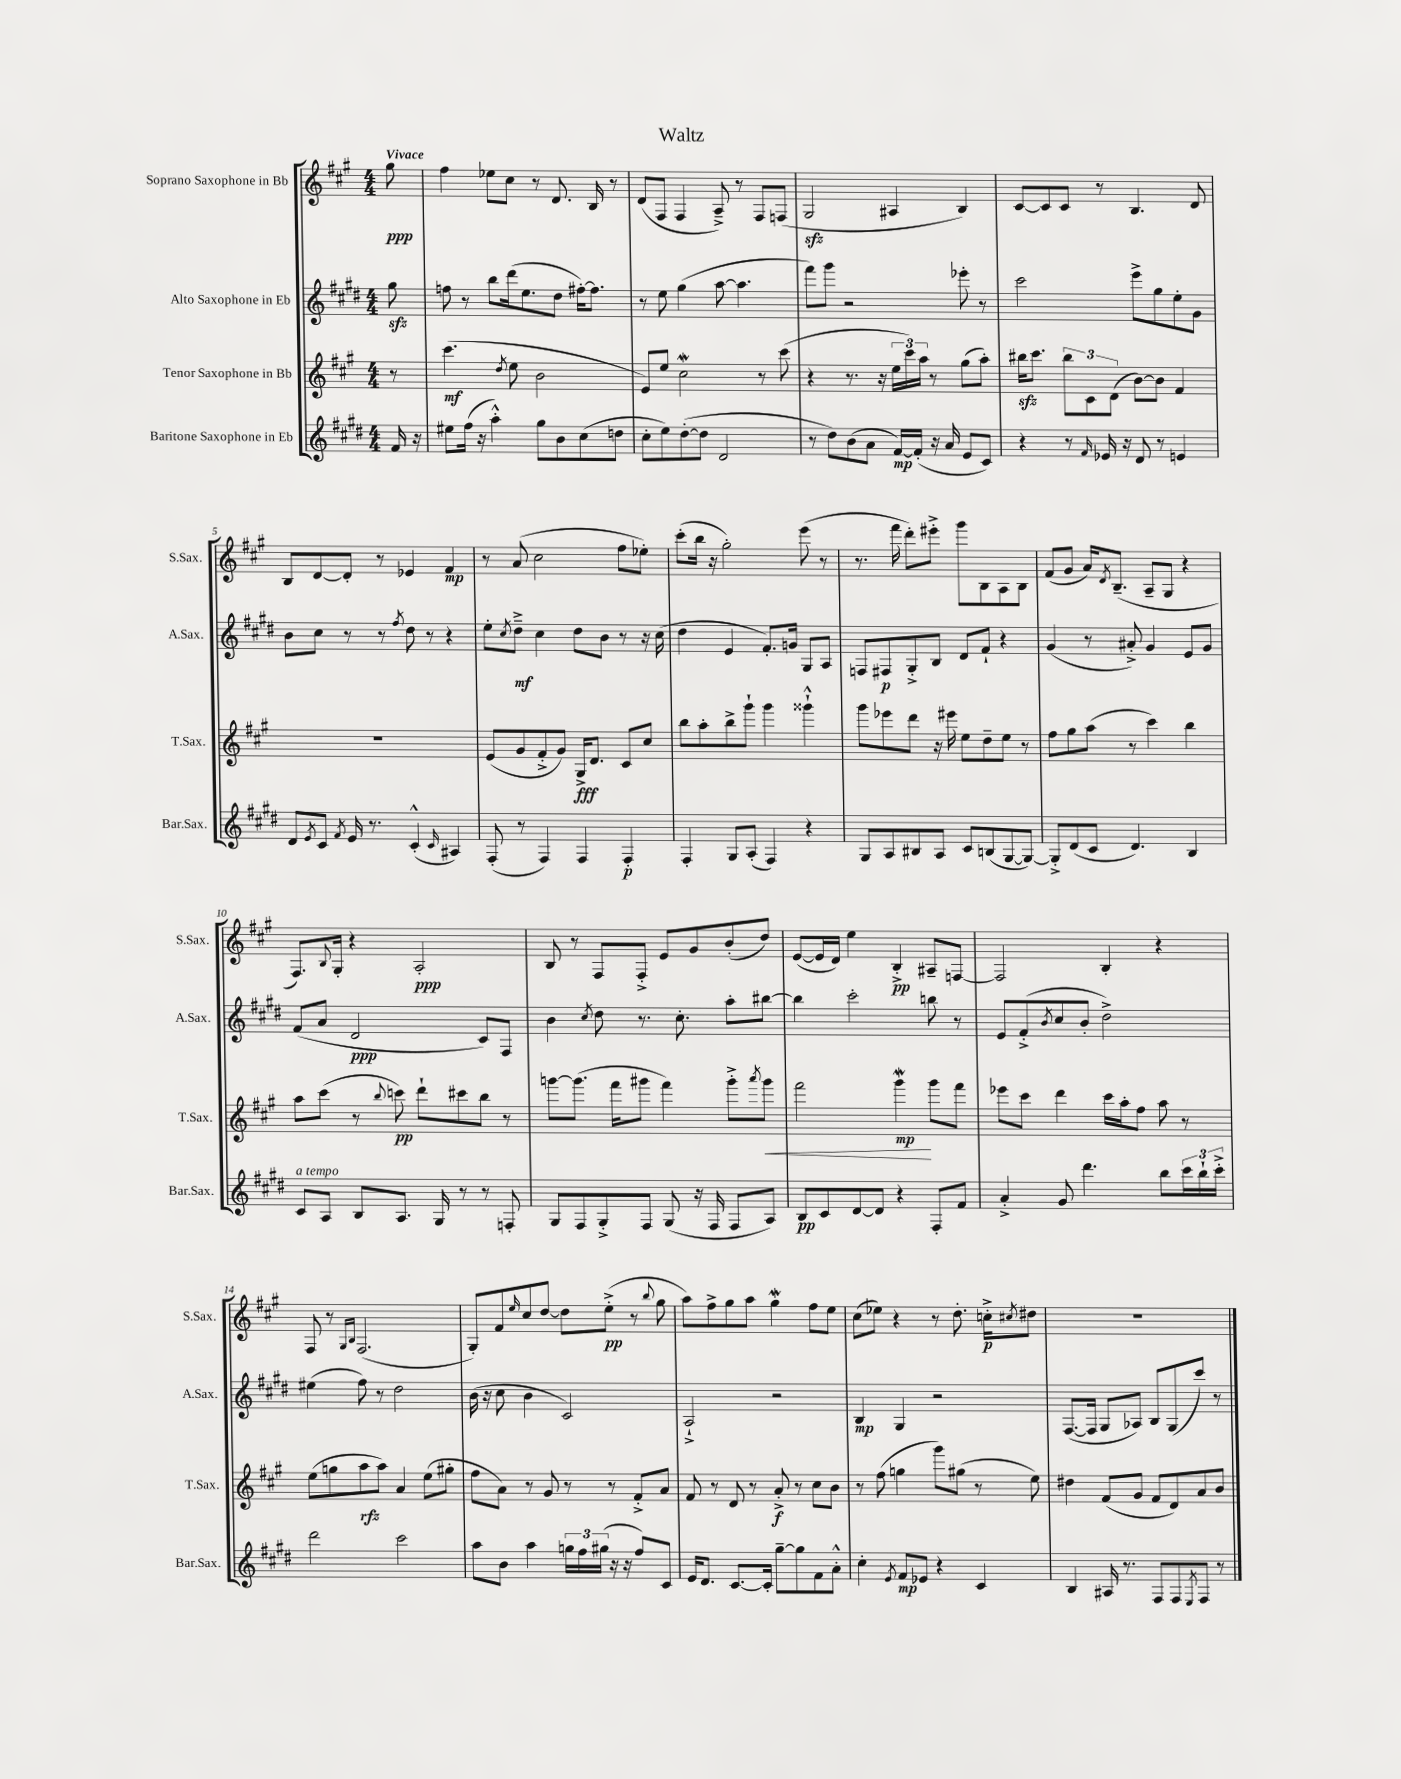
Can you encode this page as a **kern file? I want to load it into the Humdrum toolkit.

**kern	**kern	**kern	**kern
*staff4	*staff3	*staff2	*staff1
*clefG2	*clefG2	*clefG2	*clefG2
*k[f#c#g#d#]	*k[f#c#g#]	*k[f#c#g#d#]	*k[f#c#g#]
*M4/4	*M4/4	*M4/4	*M4/4
16f#	8r	8gg#	8gg#
16r	.	.	.
=	=	=	=
8ee#	(4.ccc#	8ff	4ff#
(16ff#	.	8r	.
16r	.	.	.
4aa'^^)	.	8bb	8ee-
.	8qdd	.	.
.	8ee	(16ddd#	8cc#
.	.	8.ee	.
8gg#	2b	.	8r
8b	.	8dd#	8.d
(8cc#	.	[16ff#')	.
.	.	8.ff#]	16B
8dd	.	.	8r
=	=	=	=
8cc#'	8e)	8r	(8d
8ee)	8ee	8ee	8F#
([8dd#'	2cc#	(4gg#	4F#
8dd#]	.	.	.
2d#	.	[8aa	8A~^)
.	.	4.aa]	8r
.	8r	.	8F#
.	(8ccc#	.	(8F
=	=	=	=
8r	4r	8fff#)	2G#
8dd#)	.	8ggg#	.
(8b	8.r	2r	.
8a	.	.	.
.	16r	.	.
[16f#)	24ee	.	4A#
.	24ccc#)	.	.
(16f#']	.	.	.
.	24aa	.	.
16r	8r	.	.
16a	.	.	.
8e	(8gg#	8eee-'	4B)
8c#)	8aa')	8r	.
=	=	=	=
4r	16bb#	2ccc#	[8c#
.	8.ccc#	.	.
.	.	.	8c#]
8r	12bb#	.	8c#
.	12c#	.	.
16qqf#	.	.	.
16e-	.	.	8r
.	(12d	.	.
16r	.	.	.
8d#	[8b)	8eee^	4.B
8r	8b]	8gg#	.
4e	4f#	8ee'	.
.	.	8g#	8d
=	=	=	=
8d#	1r	8b	8B
8qe	.	.	.
8c#	.	8cc#	[8d
8qf#	.	.	.
16e	.	8r	8d']
8.r	.	.	.
.	.	8r	8r
.	.	8qff#	.
(4c#'^^	.	8dd#	4e-
.	.	8r	.
16qqc#	.	.	.
4A#)	.	4r	4f#
=	=	=	=
(8F#'	(8e	8ee'	8r
.	.	8qcc#	.
8r	8g#	8dd#~^	(8a
4F#)	8f#'^	4cc#	2cc#
.	8g#)	.	.
4F#	16G#^	8dd#	.
.	8.d	.	.
.	.	8b	.
4F#'	8c#	8r	8ff#
.	8cc#	16r	8ee-')
.	.	(16cc#	.
=	=	=	=
4F#'	8bb	4dd#	(8ccc#'
.	8aa'	.	16bb
.	.	.	16r
8G#	8bb^	4e	2gg#')
(8A'	8ggg#`	.	.
4F#)	4ggg#	8.f#')	.
.	.	16g	.
4r	4ggg##`^^	8G#	(8eee
.	.	8A	8r
=	=	=	=
8G#	8ggg#	8F	8.r
8A	8eee-	8F#	.
.	.	.	16fff#
8B#	8ddd	8G#'^	8ddd')
8A	16r	8B	8eee#'^
.	16eee#	.	.
8c#	8ee	8d#	8ggg#
(8B	8dd~	8f#`	8B
[8G#	8ee	4r	8A
8G#_)	8r	.	8B
=	=	=	=
8G#'^]	8ff#	(4g#	(8f#
(8d#	8gg#	.	8g#
8c#	(8aa	8r	16a)
.	.	.	8qd
.	.	.	(8.B~
4.d#)	8r	8a#'^)	.
.	4ccc#)	4g#	8A~
.	.	.	8G#
4B	4bb	8e	4r
.	.	8g#	.
=	=	=	=
8c#	8aa	(8f#	8.F#)
8A	(8ccc#	8a	.
.	.	.	8qqB
.	.	.	16G#'
8B	8r	2d#	4r
.	8qqbb	.	.
8.A	8ccc)	.	.
.	8ddd`	.	2A'
16G#	.	.	.
8r	8ccc#	.	.
8r	8bb	8c#)	.
8F'	8r	8F#	.
=	=	=	=
8G#	[8ggg	4b	8B
8F#	(8.ggg]	.	8r
.	.	8qcc#	.
8G#'^	.	8dd#	8F#
.	16fff#	.	.
8F#	8ggg#	8.r	8F#'^
(8G#	4fff#)	.	8e
.	.	8.cc#'	.
16r	.	.	8g#
16F#	.	.	.
8F#	8ggg#'^	8aa'	(8b'
.	8qaaa	.	.
8A)	8ggg#	[8bb#	8dd)
=	=	=	=
8B	2fff#	4bb#]	([8e
8c#	.	.	16e]
.	.	.	16d)
[8d#	.	2ccc#'	4ee
8d#]	.	.	.
4r	4ggg#	.	4B'^
8F#'	8ggg#	8bb	8A#~
8f#	8fff#	8r	[8F
=	=	=	=
4a'^	8eee-	8e	2F]
.	8ccc#	(8f#'^	.
.	.	8qb	.
8g#	4ddd	8cc#	.
4.ddd#	.	8b'	.
.	16ccc#	2dd#^)	4B'
.	16aa'	.	.
.	8ff#	.	.
8bb	8aa	.	4r
24ccc#	8r	.	.
24bb`	.	.	.
24ccc#'^	.	.	.
=	=	=	=
2ddd#	(8ee	(4ee#	8F#
.	8gg	.	8r
.	.	.	16qqG#
.	.	.	16qqB
.	8aa	8ff#)	(2.F#
.	8aa)	8r	.
2ccc#	4a	2dd#	.
.	(8ee	.	.
.	8gg#'	.	.
=	=	=	=
8aa	8ff#	(16b	8G#')
.	.	16r	.
8b	8a)	8cc#	8f#
.	.	.	16qqee
4aa	8r	4b	8cc#
.	8g#	.	[8dd
24gg	8r	2c#)	8dd]
24ff#	.	.	.
(24gg#	.	.	.
16r	8r	.	(8ee'^
16r	.	.	.
8ff#)	8f#'^	.	8r
.	.	.	8qqbb
8c#	8a	.	8gg#
=	=	=	=
16e	8f#	2A`^	8aa)
8.d#	.	.	.
.	8r	.	8ff#^
[8.c#	8d	.	8gg#
.	8r	.	8aa
16c#']	.	.	.
[8gg#~	8a'^	2r	4gg#
8gg#]	8r	.	.
8f#	8cc#	.	8ff#
8a'^^	8b	.	8ee
=	=	=	=
4cc#'	8r	4B	(8cc#
.	(8ff#	.	8ee-)
8qe	.	.	.
8f#	4gg	4G#	4r
8e-	.	.	.
4r	8ggg#)	2r	8r
.	(8gg#	.	8.dd'
4c#	8r	.	.
.	.	.	16cc'^
.	.	.	8qcc#
.	8ee)	.	8dd#
=	=	=	=
4B	4dd#	([8.F#	1r
.	.	16F#]	.
16A#	(8f#	8G#	.
8.r	.	.	.
.	8g#	8A-)	.
8F#	8f#	8B	.
8F#	8d)	(8G#	.
8qE	.	.	.
8F#	8a	8ccc#)	.
8r	8b	8r	.
==	==	==	==
*-	*-	*-	*-
